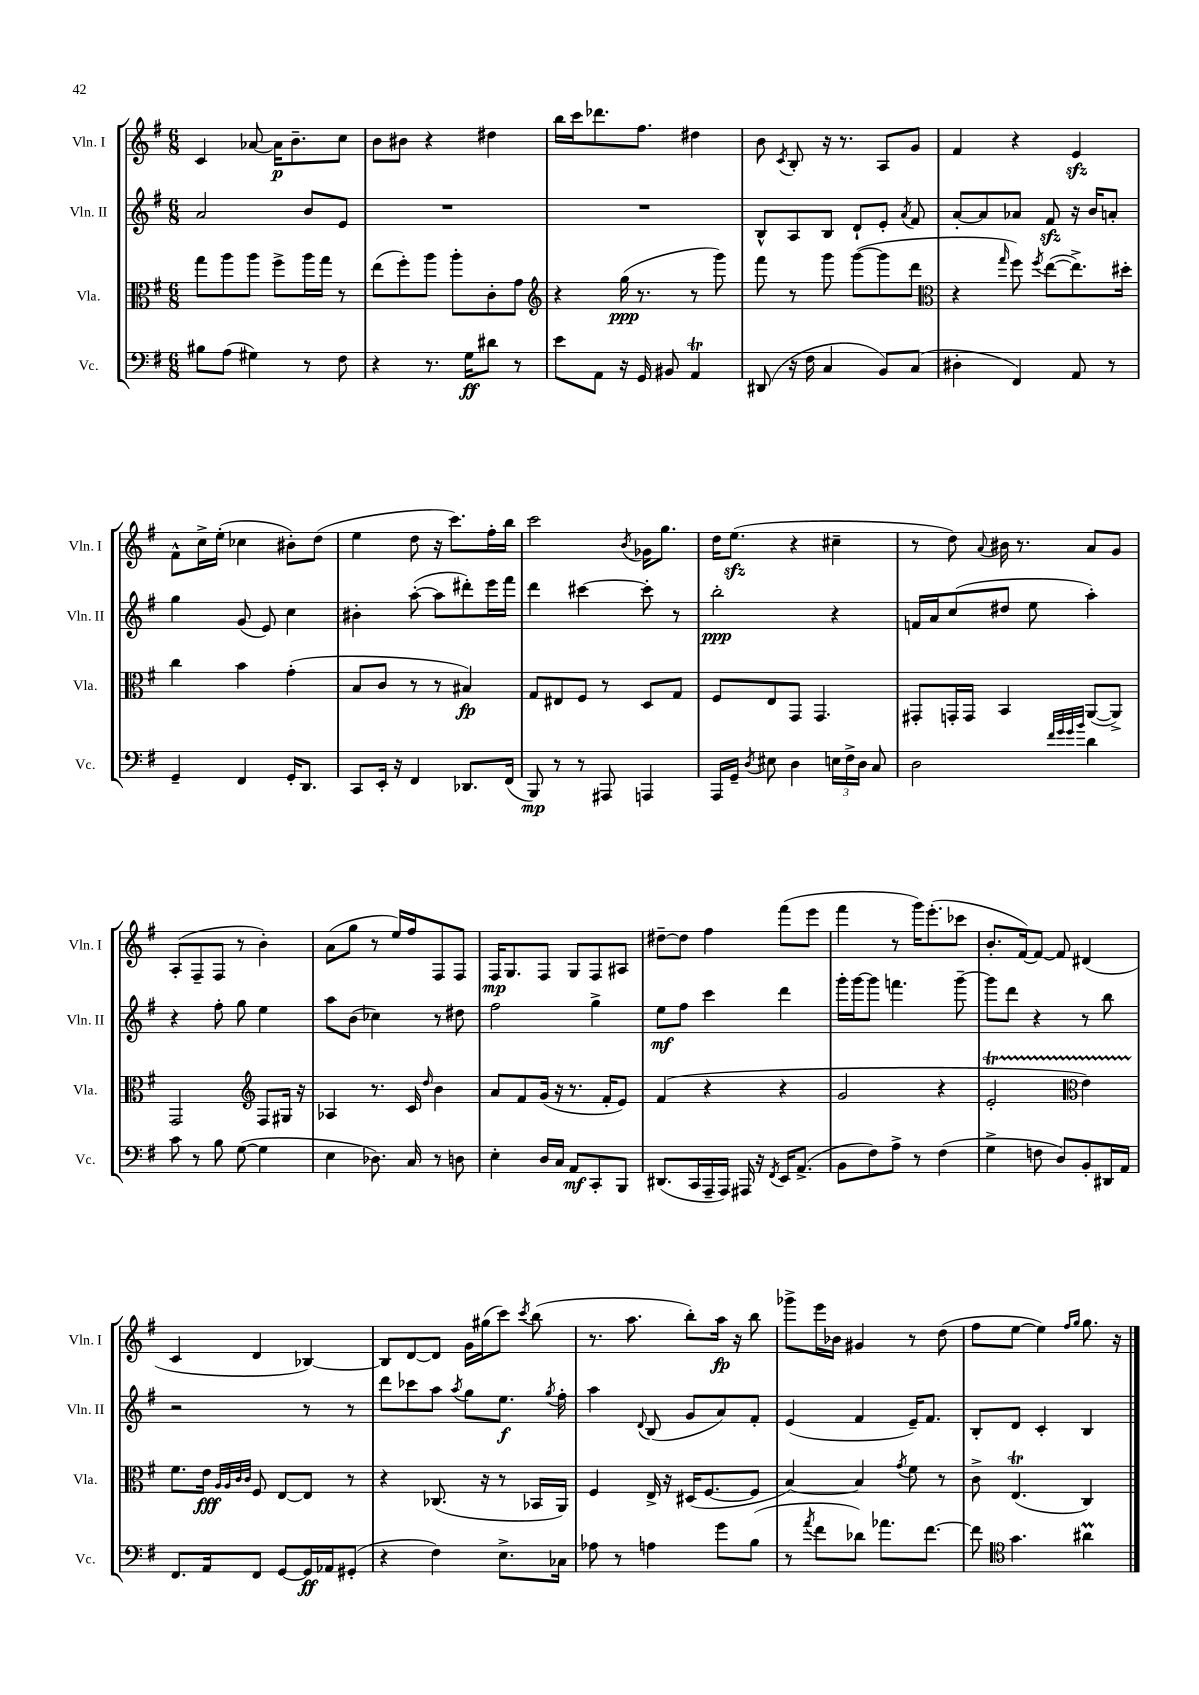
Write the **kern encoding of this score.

**kern	**kern	**kern	**kern
*staff4	*staff3	*staff2	*staff1
*clefF4	*clefC3	*clefG2	*clefG2
*k[f#]	*k[f#]	*k[f#]	*k[f#]
*M6/8	*M6/8	*M6/8	*M6/8
8B#	8gg	2a	4c
(8A	8aa	.	.
4G#)	8aa	.	[8a-
.	8ff#^	.	16a-]
.	.	.	8.b~
8r	16aa	8b	.
.	16gg	.	.
8F#	8r	8e	8cc
=	=	=	=
4r	(8ee	2.r	8b
.	8ff#')	.	8b#
8.r	8aa	.	4r
.	8aa'	.	.
16G	.	.	.
8d#	8c'	.	4dd#
8r	8g	.	.
=	=	=	=
*	*clefG2	*	*
8e	4r	2.r	16bb
.	.	.	16ccc
8AA	.	.	8.ddd-
16r	(16gg	.	.
16GG	8.r	.	8.ff#
8BB#	.	.	.
4AA	8r	.	4dd#
.	8ggg)	.	.
=	=	=	=
(8DD#	8fff#	8B^^	8b
.	.	.	8qc
16r	8r	8A	8B'
16F#	.	.	.
4C	8ggg	8B	16r
.	.	.	8.r
.	([8ggg	8d`	.
8BB)	8ggg]	8e'	8A
.	.	8qa	.
(8C	8ddd	8f#	8g
=	=	=	=
*	*clefC3	*	*
4D#'	4r	[8a'	4f#
.	.	8a]	.
.	16qqgg	.	.
4FF#)	8ff#)	8a-	4r
.	8qff#	.	.
.	([8ee	8f#	.
8AA	8.ee^])	16r	4e
.	.	16b	.
8r	.	8a'	.
.	16dd#'	.	.
=	=	=	=
4GG~	4cc	4gg	8f#^^
.	.	.	16cc^
.	.	.	(16ee'
4FF#	4b	(8g	4cc-
.	.	8e)	.
16GG'	(4g'	4cc	8b#')
8.DD	.	.	.
.	.	.	(8dd
=	=	=	=
8CC	8B	4b#'	4ee
16EE'	8c	.	.
16r	.	.	.
4FF#	8r	([8aa'	8dd
.	8r	8aa]	16r
.	.	.	8.ccc)
8.DD-	4B#)	8ddd#')	.
.	.	16eee	16ff#'
(16FF#	.	16fff#	16bb
=	=	=	=
8BBB)	8G	4ddd	2ccc
8r	8E#	.	.
8r	8F#	[4ccc#	.
8AAA#	8r	.	.
.	.	.	8qb
4AAA	8D	8ccc#']	16g-
.	.	.	8.gg
.	8G	8r	.
=	=	=	=
16AAA	8F#	2bb'	16dd
16GG~	.	.	(8.ee
8qD	.	.	.
8E#	8E	.	.
4D	8GG	.	4r
.	4.GG	.	.
24E	.	4r	4cc#~
24F#^	.	.	.
24D	.	.	.
8C	.	.	.
=	=	=	=
2D	8GG#'	16f	8r
.	.	16a	.
.	16GG'	(8cc	8dd)
.	16GG	.	.
.	.	.	8qqa
.	4BB	8dd#	16b#
.	.	.	8.r
.	.	8ee	.
32qqf#	.	.	.
32qqg	.	.	.
32qqg	.	.	.
32qqb	.	.	.
4d	([8AA	4aa')	8a
.	8AA^])	.	8g
=	=	=	=
8c	2GG	4r	(8A'
8r	.	.	8F#~
8B	.	8ff#'	8F#
([8G	.	8gg	8r
*	*clefG2	*	*
4G]	8F#	4ee	4b')
.	16G#	.	.
.	16r	.	.
=	=	=	=
4E	4A-	8aa	(8a
.	.	(8b	8gg
8.D-)	8.r	4cc-)	8r
.	.	.	16ee)
16C	16c	.	16ff#
.	16qqdd	.	.
8r	4b	8r	8F#
8D	.	8dd#	8F#
=	=	=	=
4E'	8a	2ff#	16F#
.	.	.	8.G
.	8f#	.	.
16D	(16g	.	8F#
16C	16r	.	.
8AA	8.r	.	8G
8CC'	.	4gg^	8F#
.	16f#'	.	.
8BBB	8e)	.	8A#
=	=	=	=
(8.DD#	(4f#	8ee	[8dd#~
.	.	8ff#	8dd#]
16CC	.	.	.
16AAA~	4r	4ccc	4ff#
16AAA)	.	.	.
16AAA#	.	.	.
16r	.	.	.
8qFF#	.	.	.
16EE	4r	4ddd	(8fff#
(8.AA^	.	.	.
.	.	.	8eee
=	=	=	=
8BB	2g	16ggg'	4fff#
.	.	[16ggg	.
8F#)	.	8ggg]	.
8A^	.	4.fff	8r
8r	.	.	16ggg)
.	.	.	(8.eee'
(4F#	4r	.	.
.	.	[8ggg~	8ccc-
=	=	=	=
4G^	2e'	8ggg]	8.b'
.	.	8ddd	.
.	.	.	[16f#)
8F	.	4r	8f#_
8D)	.	.	8f#]
*	*clefC3	*	*
8BB'	4e)	8r	(4d#
16DD#	.	8bb	.
16AA	.	.	.
=	=	=	=
8.FF#	8.f#	2r	4c
16AA	16e	.	.
.	32qqA	.	.
.	32qqA	.	.
.	32qqc	.	.
.	32qqc	.	.
8FF#	8F#	.	4d
[8GG	[8E	.	.
16GG]	8E]	8r	[4B-)
16AA-	.	.	.
(8GG#'	8r	8r	.
=	=	=	=
4r	4r	8ddd	8B-]
.	.	8ccc-	[8d
4F#)	(8.C-	8aa	8d]
.	.	8qaa	.
.	.	8gg	16g
.	16r	.	(16gg#
8.E^	8r	8.ee	8ccc)
.	.	.	8qccc
.	16BB-	.	(8bb
.	.	8qgg	.
16C-	16AA)	16ff#'	.
=	=	=	=
8A-	4F#	4aa	8.r
8r	.	.	.
.	.	.	8.aa
.	.	8qqd	.
4A	16E^	(8B	.
.	16r	.	.
.	(16D#	8g	8bb')
.	[8.F#	.	.
8g	.	8a)	16aa
.	.	.	16r
(8B	8F#]	8f#'	8bb
=	=	=	=
8r	[4B)	(4e	8ggg-^
8qa	.	.	.
8f#	.	.	16eee
.	.	.	16b-
8d-)	4B]	4f#	4g#
8.a-	.	.	.
.	8qg	.	.
.	8f#	16e~)	8r
[8.f#	.	8.f#	.
.	8r	.	(8dd
=	=	=	=
8f#]	8c^	8B'	8ff#
*clefC4	*	*	*
4.g	(4.E	8d	[8ee
.	.	4c'	4ee])
.	.	.	16qqff#
.	.	.	16qqgg
4a#	4C)	4B	8.gg
.	.	.	16r
==	==	==	==
*-	*-	*-	*-
